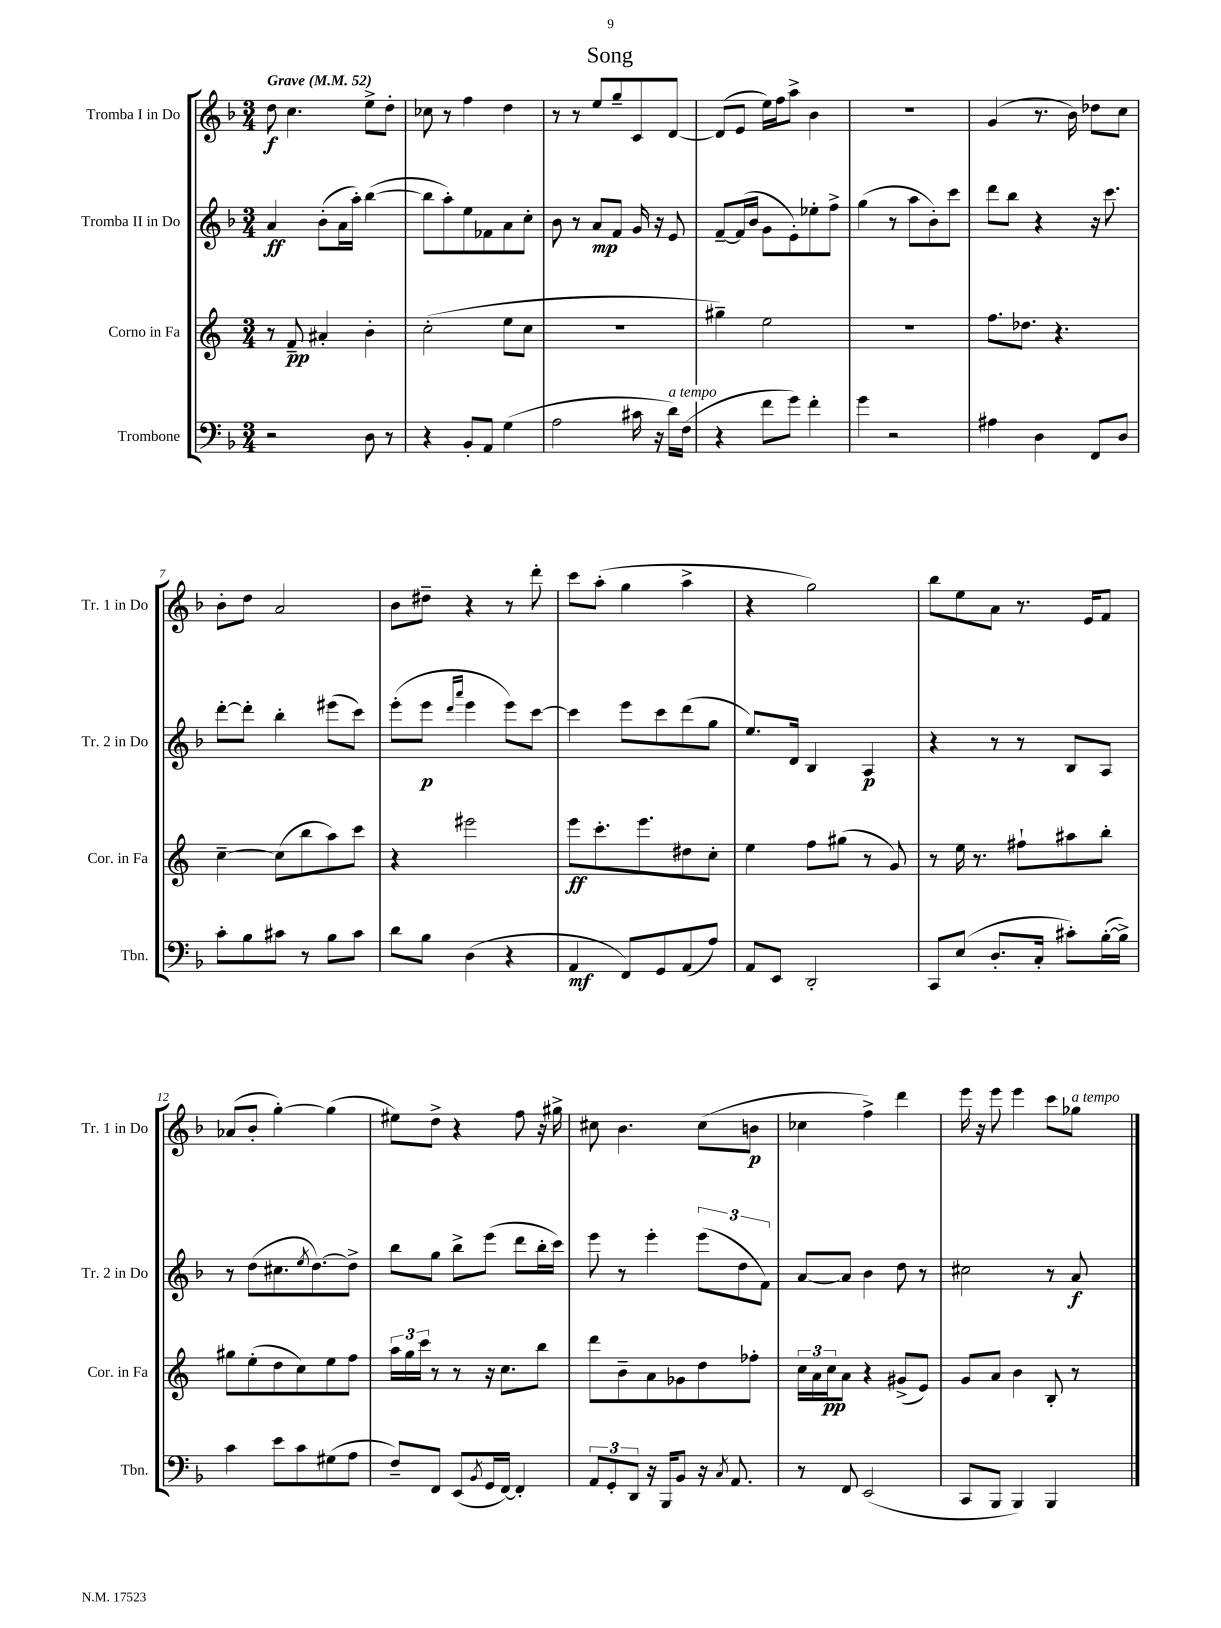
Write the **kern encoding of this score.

**kern	**kern	**kern	**kern
*staff4	*staff3	*staff2	*staff1
*clefF4	*clefG2	*clefG2	*clefG2
*k[b-]	*k[]	*k[b-]	*k[b-]
*M3/4	*M3/4	*M3/4	*M3/4
*MM52	*MM52	*MM52	*MM52
2r	8r	4a/	8dd\
.	8f~/	.	4.cc\
.	4a#'/	(8b-'\L	.
.	.	16a\L	.
.	.	16aa'\JJ)	.
8D\	4b'\	([4bb-\	8ee^\L
8r	.	.	8dd'\J
=	=	=	=
4r	(2cc'\	8bb-\]L	8cc-\
.	.	8aa'\)	8r
8BB-'/L	.	8ee\	4ff\
8AA/J	.	8f-\	.
(4G\	8ee\L	8a\	4dd\
.	8cc\J	8cc'\J	.
=	=	=	=
2A\	2.r	8b-\	8r
.	.	8r	8r
.	.	8a/L	8ee/L
.	.	8f/J	8gg~/
16c#\	.	16g/	8c/
16r	.	16r	.
16d\LL)	.	8e/	[8d/J
(16F\JJ	.	.	.
=	=	=	=
4r	4gg#~\)	[8f~/L	(8d/]L
.	.	(16f/]L	8e/J
.	.	16b-/JJ	.
8f\L	2ee\	8g\L	16ee\LL)
.	.	.	16ff\J
8g\J)	.	8e'\)	8aa^\J
4f'\	.	8ee-'\	4b-\
.	.	8ff^\J	.
=	=	=	=
4g\	2.r	(4gg\	2.r
2r	.	8r	.
.	.	8aa\L	.
.	.	8b-'\)	.
.	.	8ccc\J	.
=	=	=	=
4A#\	8.ff\L	8ddd\L	(4g/
.	.	8bb-\J	.
.	8.dd-\J	.	.
4D\	.	4r	8.r
.	4.r	.	.
.	.	.	16b-\)
8FF/L	.	16r	8dd-\L
.	.	8.ccc\	.
8D/J	.	.	8cc\J
=	=	=	=
8c'\L	[4cc~\	[8ddd'\L	8b-'\L
8B-\	.	8ddd'\]J	8dd\J
8c#\J	(8cc\]L	4bb-'\	2a/
8r	8bb\	.	.
8B-\L	8aa\)	(8eee#\L	.
8c#\J	8ccc\J	8ccc\J)	.
=	=	=	=
8d\L	4r	(8eee'\L	8b-\L
8B-\J	.	8eee\J	8dd#~\J
.	.	16qqddd/LL	.
.	.	16qqaaa/JJ	.
(4D\	2eee#\	4eee\	4r
4r	.	8eee\L)	8r
.	.	[8ccc\J	8ddd'\
=	=	=	=
4AA/	8eee\L	4ccc\]	8ccc\L
.	8.ccc'\	.	(8aa'\J
8FF/L)	.	8eee\L	4gg\
.	8.eee\	.	.
8GG/	.	8ccc\	.
(8AA/	8dd#\	(8ddd\	4aa^\
8A/J)	8cc'\J	8gg\J	.
=	=	=	=
8AA/L	4ee\	8.ee/L)	4r
8EE/J	.	.	.
.	.	16d/Jk	.
2DD'/	8ff\L	4B-/	2gg\)
.	(8gg#\J	.	.
.	8r	4A/	.
.	8g/)	.	.
=	=	=	=
8CC/L	8r	4r	8bb-\L
(8E/J	16ee\	.	8ee\
.	8.r	.	.
8.D'/L	.	8r	8a\J
.	8ff#`\L	8r	8.r
16C'/Jk	.	.	.
8c#'\L)	8aa#\	8B-/L	.
.	.	.	16e/LK
([16B-'\L	8bb'\J	8A/J	8f/J
16B-^\]JJ)	.	.	.
=	=	=	=
4c\	8gg#\L	8r	(8a-/L
.	(8ee'\	(8dd\L	8b-'/J
8e\L	8dd\	8.cc#\	[4gg'\)
8c\	8cc\)	.	.
.	.	8qee/	.
.	.	[8.dd\)	.
(8G#\	8ee\	.	(4gg\]
8A\J	8ff\J	8dd^\]J	.
=	=	=	=
8F~/L)	24aa\LL	8bb-\L	8ee#\L)
.	24gg\	.	.
.	24ccc\JJ	.	.
8FF/J	8r	8gg\J	8dd^\J
(8EE/L	8r	8bb-^\L	4r
8qBB-/	.	.	.
16GG/L	16r	(8eee\J	.
[16FF/JJ)	8.cc\L	.	.
4FF'/]	.	8ddd\L	8ff\
.	8bb\J	16bb-'\L	16r
.	.	16ccc\JJ)	16gg#^\
=	=	=	=
12AA/L	8ddd\L	8eee\	8cc#\
12GG'/	.	.	.
.	8b~\	8r	4.b-\
12DD/J	.	.	.
16r	8a\	4eee'\	.
16BBB-/LK	.	.	.
8BB-/J	8g-\	.	.
16r	8dd\	(12eee\L	(8cc#\L
8qC/	.	.	.
8.AA/	.	.	.
.	.	12dd\	.
.	8ff-'\J	.	8b\J
.	.	12f\J)	.
=	=	=	=
8r	24cc\LL	[8a/L	4cc-\
.	24a\	.	.
.	24cc\J	.	.
8FF/	8a\J	8a/]J	.
(2EE/	4r	4b-\	4ff^\)
.	(8g#^/L	8dd\	4ddd\
.	8e/J)	8r	.
=	=	=	=
8CC/L	8g/L	2cc#\	16eee\
.	.	.	16r
8BBB-/J	8a/J	.	8eee\
4BBB-/)	4b\	.	4eee\
4BBB-/	8B'/	8r	8ccc\L
.	8r	8a/	8gg-\J
==	==	==	==
*-	*-	*-	*-
